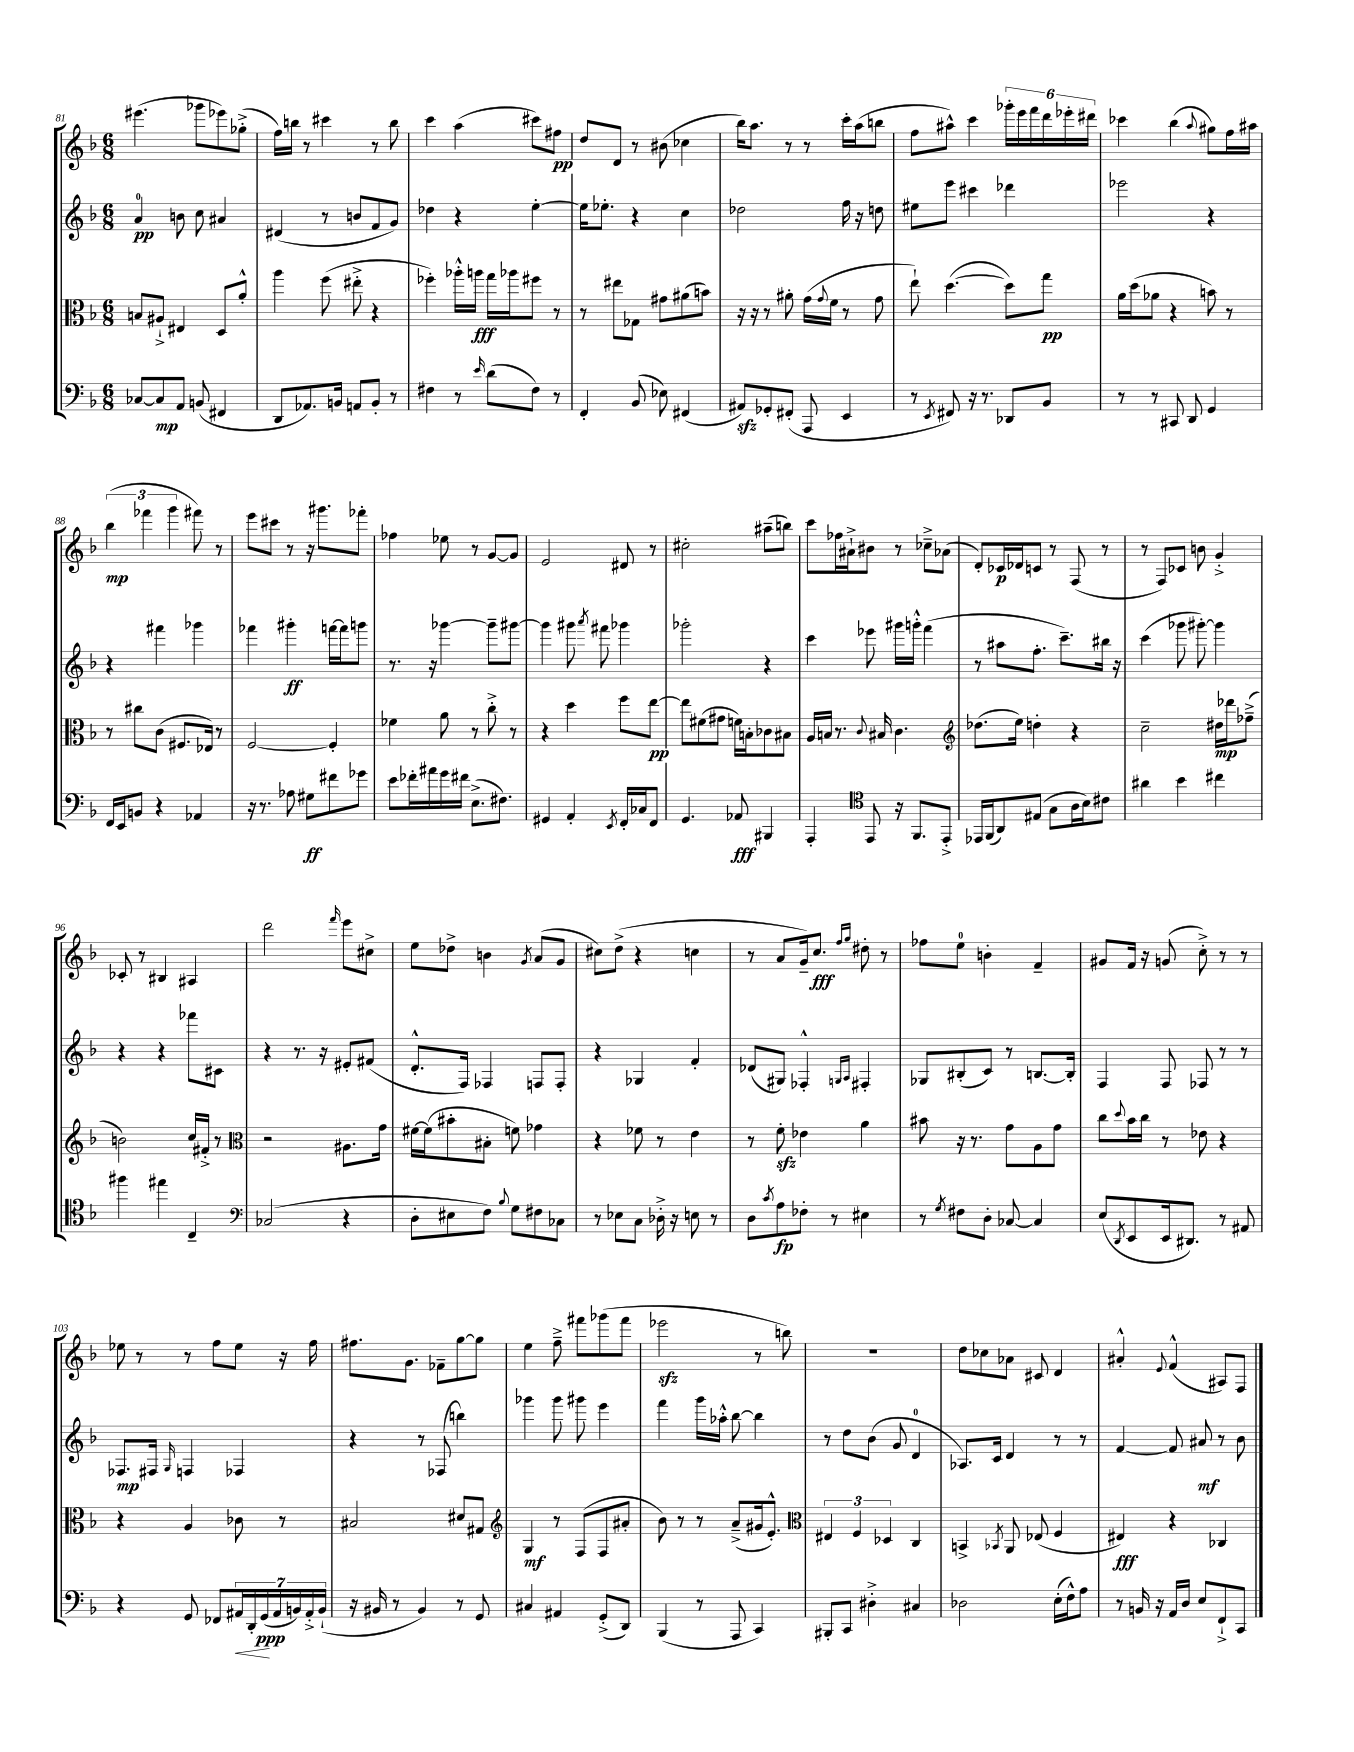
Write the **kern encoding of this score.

**kern	**kern	**kern	**kern
*staff4	*staff3	*staff2	*staff1
*clefF4	*clefC3	*clefG2	*clefG2
*k[b-]	*k[b-]	*k[b-]	*k[b-]
*M6/8	*M6/8	*M6/8	*M6/8
[8C-	8B	4a	(4.eee#
8C-]	8A#`^	.	.
8AA	4E#	8b	.
(8BB	.	8cc	8ggg-
4FF#	8D	4a#	8eee-)
.	8a'^^	.	(8gg-'^
=	=	=	=
8DD	4aa	(4d#	16ff)
.	.	.	16bb
8.AA-)	.	.	8r
.	(8ff	8r	4ccc#
16BB	.	.	.
8AA	8ee#'^	8b	.
8BB'	4r	8f	8r
8r	.	8g)	8bb
=	=	=	=
4F#	4ff-')	4dd-	4ccc
8r	16aa-'^^	4r	(4aa
.	16aa	.	.
16qqe	.	.	.
(8d	16gg	.	.
.	16aa-	.	.
8F#)	8ff#	[4ee'	8ccc#)
8r	8r	.	8ff#
=	=	=	=
4FF'	8r	16ee]	8dd
.	.	8.ee-'	.
.	8ee#	.	8d
(8BB-	8G-	4r	8r
8E-)	8g#	.	(8b#
(4FF#	(8a#	4cc	4cc-
.	8b)	.	.
=	=	=	=
8AA#)	16r	2dd-	16bb-)
.	16r	.	8.aa
8GG-'	8r	.	.
(8FF#'	8a#'	.	8r
8AAA	(16g	.	8r
.	8qqg	.	.
.	16f	.	.
4EE	8r	16ff	16ccc'
.	.	16r	(16aa
.	8g	8dd	8bb
=	=	=	=
8r	8ee`)	8ee#	8ff
8qEE	.	.	.
8FF#)	([4.dd	8eee	8aa#^^)
16r	.	4ccc#	4ccc
8.r	.	.	.
8DD-	8dd])	4ddd-	24ggg-'
.	.	.	24eee
.	.	.	24fff
8BB-	8gg	.	24ddd
.	.	.	24eee-'
.	.	.	24ddd#
=	=	=	=
8r	16a	2eee-	4ccc-
.	(16dd	.	.
8r	8a-	.	.
8CC#	4r	.	(4bb-
8DD	.	.	.
.	.	.	8qqaa
4GG	8b)	4r	8gg#)
.	8r	.	16ff
.	.	.	16aa#
=	=	=	=
16FF	8r	4r	(6bb-
16EE	.	.	.
8BB	8cc#	.	.
.	.	.	6fff-
4r	(8c	4fff#	.
.	.	.	6ggg
.	8.F#	.	.
4AA-	.	4ggg-	8fff#)
.	16E-)	.	.
.	8r	.	8r
=	=	=	=
16r	[2F	4fff-	8eee
8.r	.	.	.
.	.	.	8ccc#
8A-	.	4ggg#'	8r
8G#	.	.	16r
.	.	.	8.ggg#
8f#	4F']	[16fff	.
.	.	16fff]	.
8g-	.	8ggg	8fff-'
=	=	=	=
8e	4f-	8.r	4ff-
16f-'	.	.	.
16a#	.	16r	.
16g	8a	[4ggg-	8ee-
16f#	.	.	.
(8.E^	8r	.	8r
.	8cc'^	8ggg-~]	[8g
8.F#)	.	.	.
.	8r	[8ggg#	8g]
=	=	=	=
4GG#	4r	4ggg#]	2e
4AA'	4dd	8ggg#	.
.	.	8qaaa	.
.	.	8fff#	.
8qEE	.	.	.
16FF'	8ff	4ggg-	8d#
16C-	.	.	.
8FF	[8ee	.	8r
=	=	=	=
4.GG	8ee]	2ggg-'	2cc#'
.	(8f#	.	.
.	8g#	.	.
8AA-	16f)	.	.
.	16B'	.	.
4BBB#	8c-	4r	(8aa#~
.	8B#	.	8bb)
=	=	=	=
4AAA'	16A	4ccc	8ccc
.	16B	.	.
.	8.r	.	16ff-
.	.	.	16a#`^
*clefC4	*	*	*
8EE	.	8eee-	8b#
.	8qqc	.	.
.	16B#	.	.
16r	4.c	16ggg#	8r
8.FF	.	16ggg'^^	.
.	.	(4fff	8cc-~^
8EE'^	.	.	(8a-
=	=	=	=
*	*clefG2	*	*
16EE-	(8.dd-	8r	8d')
(16FF	.	.	.
8AA)	.	8aa#	16c-
.	16ee)	.	16d-
(8E#	4dd'	8.ff'	8c
8G	.	.	8r
.	.	8.ccc~)	.
16A	4r	.	(8F
16B-)	.	.	.
8c#	.	16bb#	8r
.	.	16r	.
=	=	=	=
4a#	2cc~	(4ccc	8r
.	.	.	8F)
4b-	.	8ggg-	8c-
.	.	[8ggg#')	8b
4cc#	16dd#	4ggg#]	4g'^
.	16ddd-	.	.
.	(8ff-~^	.	.
=	=	=	=
4ff#	2b)	4r	8c-'
.	.	.	8r
4ee#	.	4r	4B#
4C~	16cc	8fff-	4A#
.	16f#'^	.	.
.	8r	8c#	.
=	=	=	=
*clefF4	*clefC3	*	*
(2C-	2r	4r	2ddd
.	.	8.r	.
.	.	16r	.
.	.	.	16qqfff
4r	8.A#	8e#'	8eee
.	.	(8f#	8cc#^
.	16g	.	.
=	=	=	=
8D'	[16f#	8.d'^^	8ee
.	(16f#]	.	.
8E#	8b#'	.	8dd-^
.	.	16F)	.
8F)	8B#'	4F-	4b
8qqB-	.	.	.
8G	8f)	.	.
.	.	.	8qg
8F#	4g-	8F	(8a
8C-	.	8F'	8g
=	=	=	=
8r	4r	4r	8cc#)
8E-	.	.	(8dd^
8C	8f-	4G-	4r
16D-'^	8r	.	.
16r	.	.	.
8E	4e	4f'	4cc
8r	.	.	.
=	=	=	=
8D	8r	(8d-	8r
8qc	.	.	.
8A	8f'	8G#)	8a
8F-'	4e-	4F-'^^	16g~)
.	.	.	8.cc
8r	.	.	.
.	.	16qqG	16qqff
.	.	16qqA	16qqgg
4E#	4a	4F#'	8dd#'
.	.	.	8r
=	=	=	=
8r	8b#	8G-	8ff-
8qG	.	.	.
8F#	16r	(8B#'	8ee
.	8.r	.	.
8D'	.	8c)	4b'
[8C-	8g	8r	.
4C-]	8A	[8.B	4f~
.	8g	.	.
.	.	16B']	.
=	=	=	=
(8E	8cc	4F	8g#
8qDD	8qqdd	.	.
8EE	16b-	.	16f
.	16cc	.	16r
16EE	8r	8F	(8g
8.DD#)	.	.	.
.	8e-	8F-	8cc'^)
8r	4r	8r	8r
8AA#	.	8r	8r
=	=	=	=
4r	4r	8.F-	8ee-
.	.	.	8r
.	.	16F#	.
.	.	16qqG	.
8GG	4A	4F	8r
8FF-	.	.	8ff
28AA#	8c-	4F-	8ee-
28DD'	.	.	.
(28GG	.	.	.
28AA#	.	.	.
.	8r	.	16r
28BB)	.	.	.
28AA#'^	.	.	.
.	.	.	16ff
(28BB`	.	.	.
=	=	=	=
16r	2B#	4r	8.ff#
16BB#	.	.	.
8r	.	.	.
.	.	.	8.g
4BB#)	.	8r	.
.	.	(8F-	8f-~
8r	8d#	4bb)	[8gg
8GG	8G#	.	8gg]
=	=	=	=
*	*clefG2	*	*
4C#	4G	4ggg-	4ee
4AA#	8r	8ggg-	8ff~^
.	(8F	8ggg#	8fff#
(8GG'^	8F	4eee	(8ggg-
8DD)	8a#'	.	8fff#
=	=	=	=
(4BBB-	8b-)	4fff	2eee-
.	8r	.	.
8r	8r	16ggg	.
.	.	16aa-'^^	.
8AAA	(8a~^	[8bb-	.
4CC)	16g#	4bb-]	8r
.	8.e'^^)	.	.
.	.	.	8bb)
=	=	=	=
*	*clefC3	*	*
8BBB#'	6E#	8r	2.r
8CC	.	8dd	.
.	6F	.	.
4D#'^	.	(8b-	.
.	6D-	.	.
.	.	8g	.
4C#	4C	4d	.
=	=	=	=
2D-	4BB^	8.A-)	8dd
.	.	.	8cc-
.	.	16c	.
.	8qBB-	.	.
.	8AA	4d	8a-
.	(8E-	.	8c#
(16E'	4F	8r	4d
16F^^)	.	.	.
8A	.	8r	.
=	=	=	=
8r	4E#)	[4f	4a#'^^
16BB	.	.	.
16r	.	.	.
.	.	.	8qqe
16AA	4r	8f]	(4f^^
16D	.	.	.
8E	.	8a#	.
8FF`^	4C-	8r	8A#)
8CC	.	8b-	8F
==	==	==	==
*-	*-	*-	*-
